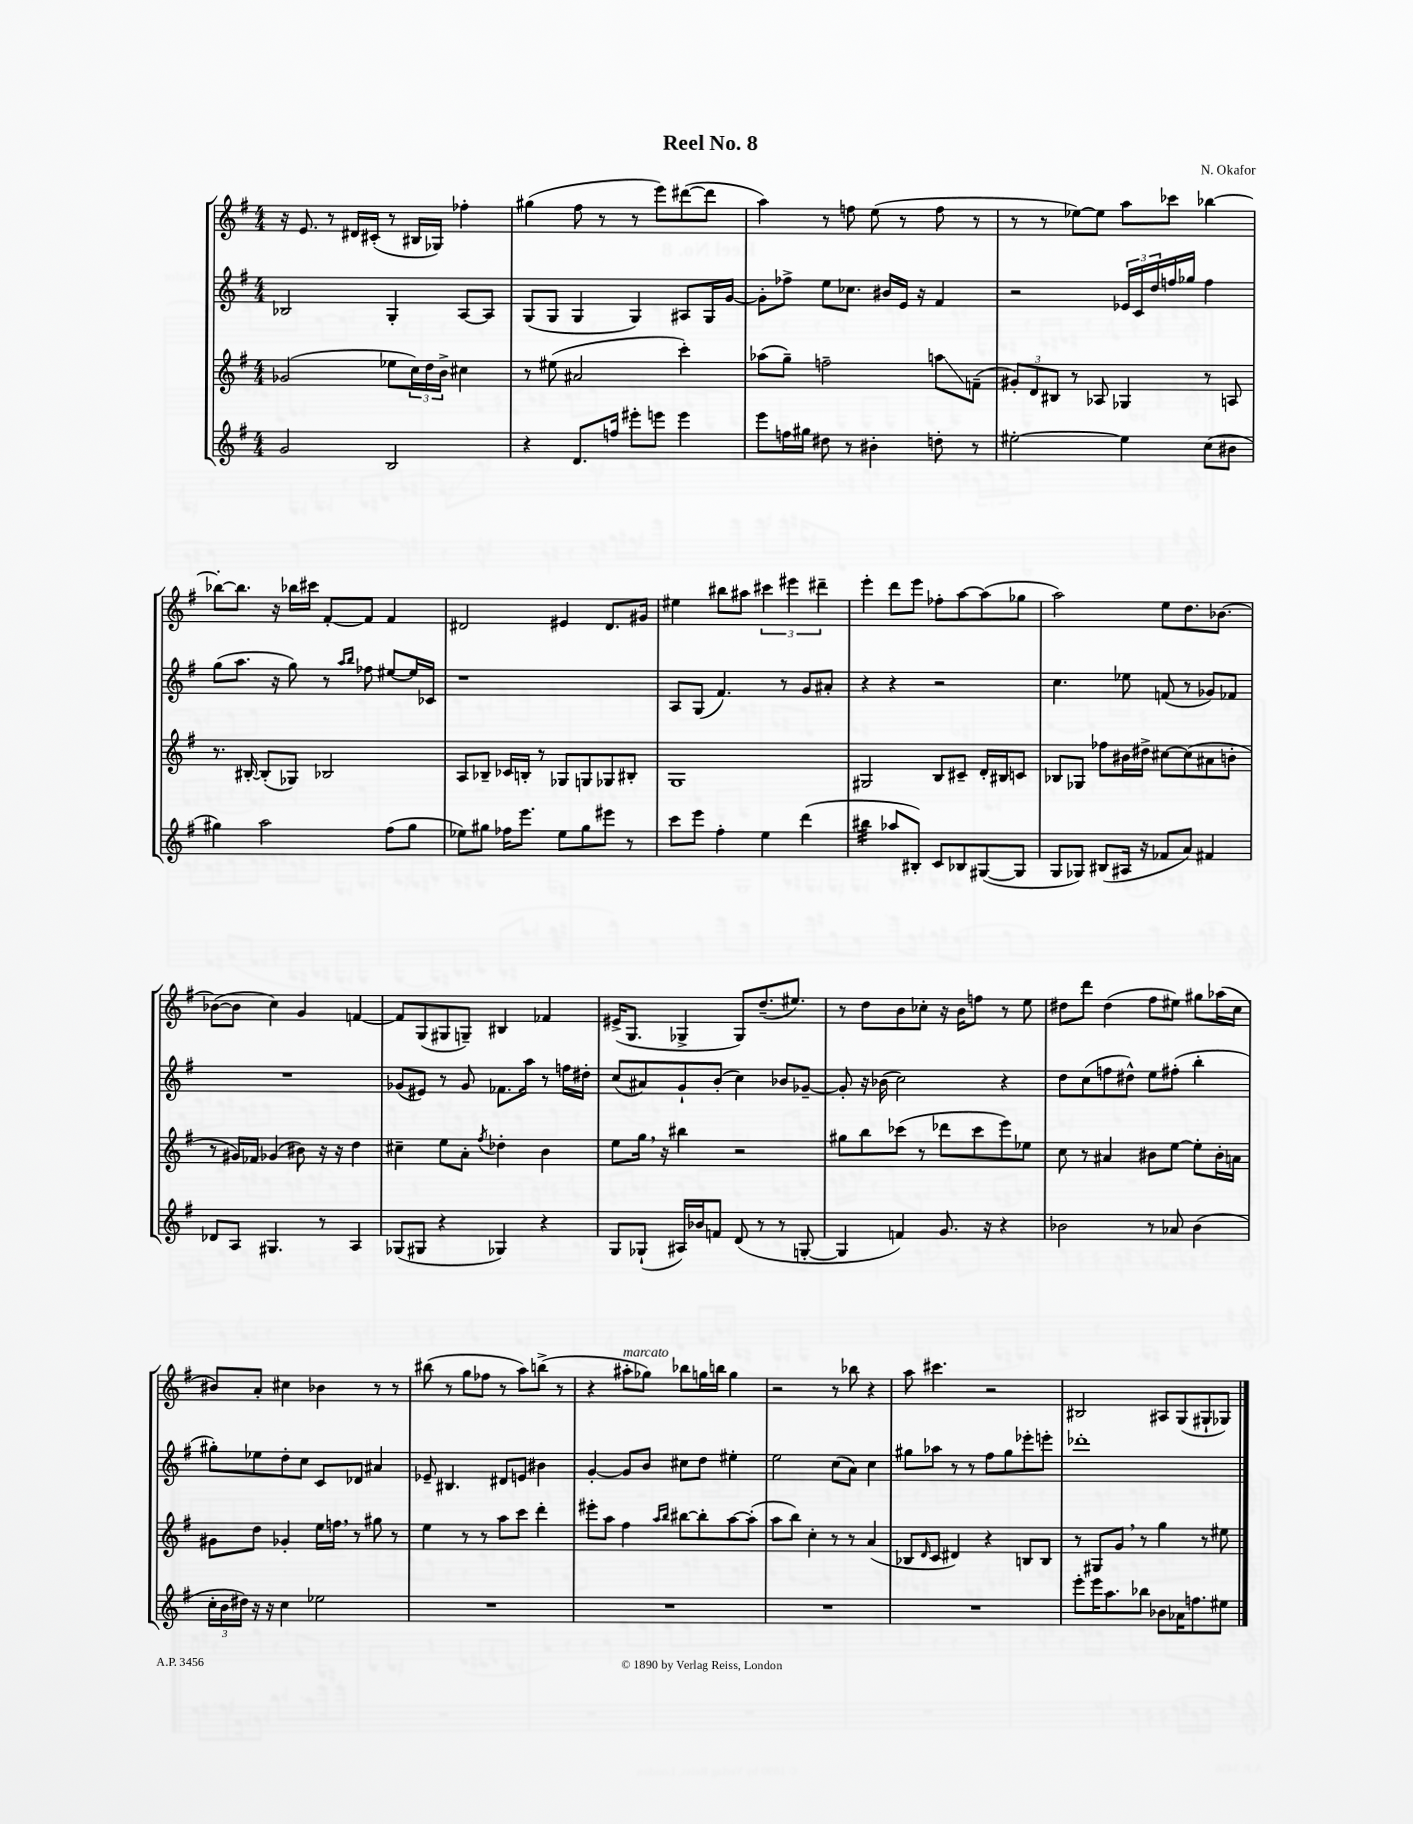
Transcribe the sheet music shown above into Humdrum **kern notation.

**kern	**kern	**kern	**kern
*staff4	*staff3	*staff2	*staff1
*clefG2	*clefG2	*clefG2	*clefG2
*k[f#]	*k[f#]	*k[f#]	*k[f#]
*M4/4	*M4/4	*M4/4	*M4/4
2g	(2g-	2B-	16r
.	.	.	8.e
.	.	.	8r
.	.	.	16d#
.	.	.	(16c#'
2B	8ee-	4G'	8r
.	24cc)	.	16B#
.	24dd	.	.
.	.	.	16G-)
.	24b^	.	.
.	4cc#	[8A	4ff-'
.	.	8A]	.
=	=	=	=
4r	8r	(8G	(4gg#
.	(8ee#	8G	.
8.d	2a#	4G	8ff#
.	.	.	8r
16ff	.	.	.
8eee#'	.	4G)	8r
8eee	.	.	8eee)
4eee	4ccc')	8A#	([8ddd#
.	.	16G	8ddd#]
.	.	[16g	.
=	=	=	=
8eee	(8aa-	8g']	4aa)
16ff	8gg~)	8ff-^	.
16gg#	.	.	.
8dd#	2ff~	8ee	8r
8r	.	8.cc-	8ff
4b#'	.	.	(8ee
.	.	16b#	.
.	.	16e	8r
.	.	16r	.
8dd'	8aa	4f#	8ff
8r	(8f~	.	8r
=	=	=	=
[2ee#'	12g#')	2r	8r
.	12d	.	.
.	.	.	8r
.	12B#	.	.
.	8r	.	[8ee-)
.	8A-	.	8ee-]
4ee#]	4G-	24e-	8aa
.	.	24c	.
.	.	24dd	.
.	.	16ff	8ccc-
.	.	16gg-	.
(8cc	8r	4ff	[4bb-
8b#	8A	.	.
=	=	=	=
4gg#)	8.r	(8gg	8bb-'_
.	.	8.aa	8.bb-]
.	[16B#'	.	.
2aa	(8B#']	.	.
.	.	16r	16r
.	8G-)	8gg)	16bb-
.	.	.	16ccc#
.	2B-	8r	[8f#'
.	.	16qqaa	.
.	.	16qqbb	.
.	.	8ff-	8f#]
(8ff#	.	[8ee#	4f#
8gg#	.	16ee#]	.
.	.	16c-	.
=	=	=	=
8ee-)	8A	1r	2d#
8gg#	8B-~	.	.
16ff-	16c-	.	.
8.eee	16B'	.	.
.	8r	.	.
8ee-	8G-	.	4e#
8gg#	8G	.	.
8eee#	8G-	.	8.d#
8r	8B#'	.	.
.	.	.	16g#
=	=	=	=
8ccc	1G	8A	4ee#
8eee	.	(8G	.
4ff#'	.	4.f#)	8bb#
.	.	.	8aa#
4ee	.	.	6ccc#
.	.	8r	.
.	.	.	6eee#
(4ddd	.	8g	.
.	.	.	6ddd#~
.	.	8a#'	.
=	=	=	=
4bb#	2G#	4r	4eee'
8aa-	.	4r	8ddd
8B#')	.	.	8eee
8c	8B	2r	8ff-'
8B-	8c#~	.	[8aa
([8G#	16d'	.	(8aa]
.	16B#	.	.
8G#]	8c	.	8gg-
=	=	=	=
8G	8B-	4.cc	2aa)
8G-)	8G-	.	.
(8B#	8ff-	.	.
16A#	16b#	8ee-	.
16r	16dd#^	.	.
8f-	[8cc#	(8f	8ee
8a)	(8cc#]	8r	8.dd
4f#	8a#	8g-)	.
.	.	.	[8.b-
.	8b'	8f-	.
=	=	=	=
8d-	8r	1r	(8b-_
8A	16g#)	.	8b-]
.	16f-	.	.
4.G#	(4g-	.	4cc)
.	8b#)	.	4g
8r	16r	.	.
.	16r	.	.
4A	4dd	.	[4f
=	=	=	=
(8G-	4cc#~	(8g-	8f]
8G#	.	8e#)	(8G
4r	8ee	8r	8G#
.	8a'	8g-	8G~)
.	8qff#	.	.
4G-)	4dd-'	8.f-	4B#
.	.	16aa	.
4r	4b	8r	4f-
.	.	16ff	.
.	.	16dd#'	.
=	=	=	=
8G	8ee	(8cc	(16e#^
.	.	.	8.G
(8G-`	16gg	8a#)	.
.	16r	.	.
16A#)	4bb#	8g`	4G-^
16b-	.	.	.
8f	.	(8b'	.
(8d	2r	4cc)	8G-)
8r	.	.	(8.dd~
8r	.	8b-	.
.	.	.	8.ee#)
[8G'	.	[8g-~	.
=	=	=	=
4G]	8gg#	8g-']	8r
.	8bb	16r	8dd
.	.	(16b-	.
4f)	(8ccc-	2cc)	8b
.	8r	.	8cc-'
8.g	8ddd-	.	16r
.	.	.	16b
.	8ccc-	.	8ff
16r	.	.	.
4r	8eee)	4r	8r
.	8ee-	.	8ee
=	=	=	=
2b-	8cc	8dd	8dd#
.	8r	(8cc	8ddd
.	4a#	8ff	(4dd#
.	.	8dd#^^)	.
8r	8b#	8ee	8ff#
8a-	[8ee	(8ff#'	8ee#)
(4b-	8ee']	4bb'	8gg#
.	16b#'	.	(16aa-
.	16a	.	16cc
=	=	=	=
24cc'	8g#	8gg#')	8b#)
24b	.	.	.
24dd#)	.	.	.
16r	8dd	8ee-	8a'
16r	.	.	.
4cc	4g-'	8dd'	4cc#
.	.	8cc	.
2ee-	16ee	8c	4b-
.	16ff	.	.
.	8r	8d-	.
.	8gg#	4a#	8r
.	8r	.	8r
=	=	=	=
1r	4ee	8e-~	(8bb#
.	.	4.B#	8r
.	8r	.	8gg
.	8r	.	8ff-
.	8aa	8d#	8r
.	8ccc	8e	8aa)
.	4ddd'	4b#	(8bb^
.	.	.	8r
=	=	=	=
1r	8eee#'	[4g'	4r
.	8aa	.	.
.	4ff#	8g]	8aa#'
.	.	8b	8gg-)
.	16qqaa	.	.
.	16qqbb	.	.
.	[8bb#	8cc#	8bb-
.	8bb#']	8dd	16gg
.	.	.	16bb
.	[8aa	4ee#'	4gg
.	(8aa']	.	.
=	=	=	=
1r	8aa	2ee	2r
.	8bb)	.	.
.	4cc'	.	.
.	8r	(8cc	8r
.	8r	8a)	8bb-
.	(4a	4cc	4r
=	=	=	=
1r	8B-	8gg#	8aa
.	16qqd	.	.
.	8c	8aa-	4.ccc#
.	4d#)	8r	.
.	.	8r	.
.	4r	8ff#	2r
.	.	8gg#	.
.	8B	8eee-'	.
.	8B	8eee'	.
=	=	=	=
8eee'	8r	1ddd-'	2B#
16eee	8G#	.	.
8.aa	.	.	.
.	8g	.	.
8bb-	8r	.	.
8b-	4gg	.	8A#
16a-	.	.	(8G
8.ff	.	.	.
.	8r	.	8G#`
8ee#	8ee#	.	8G-)
==	==	==	==
*-	*-	*-	*-
